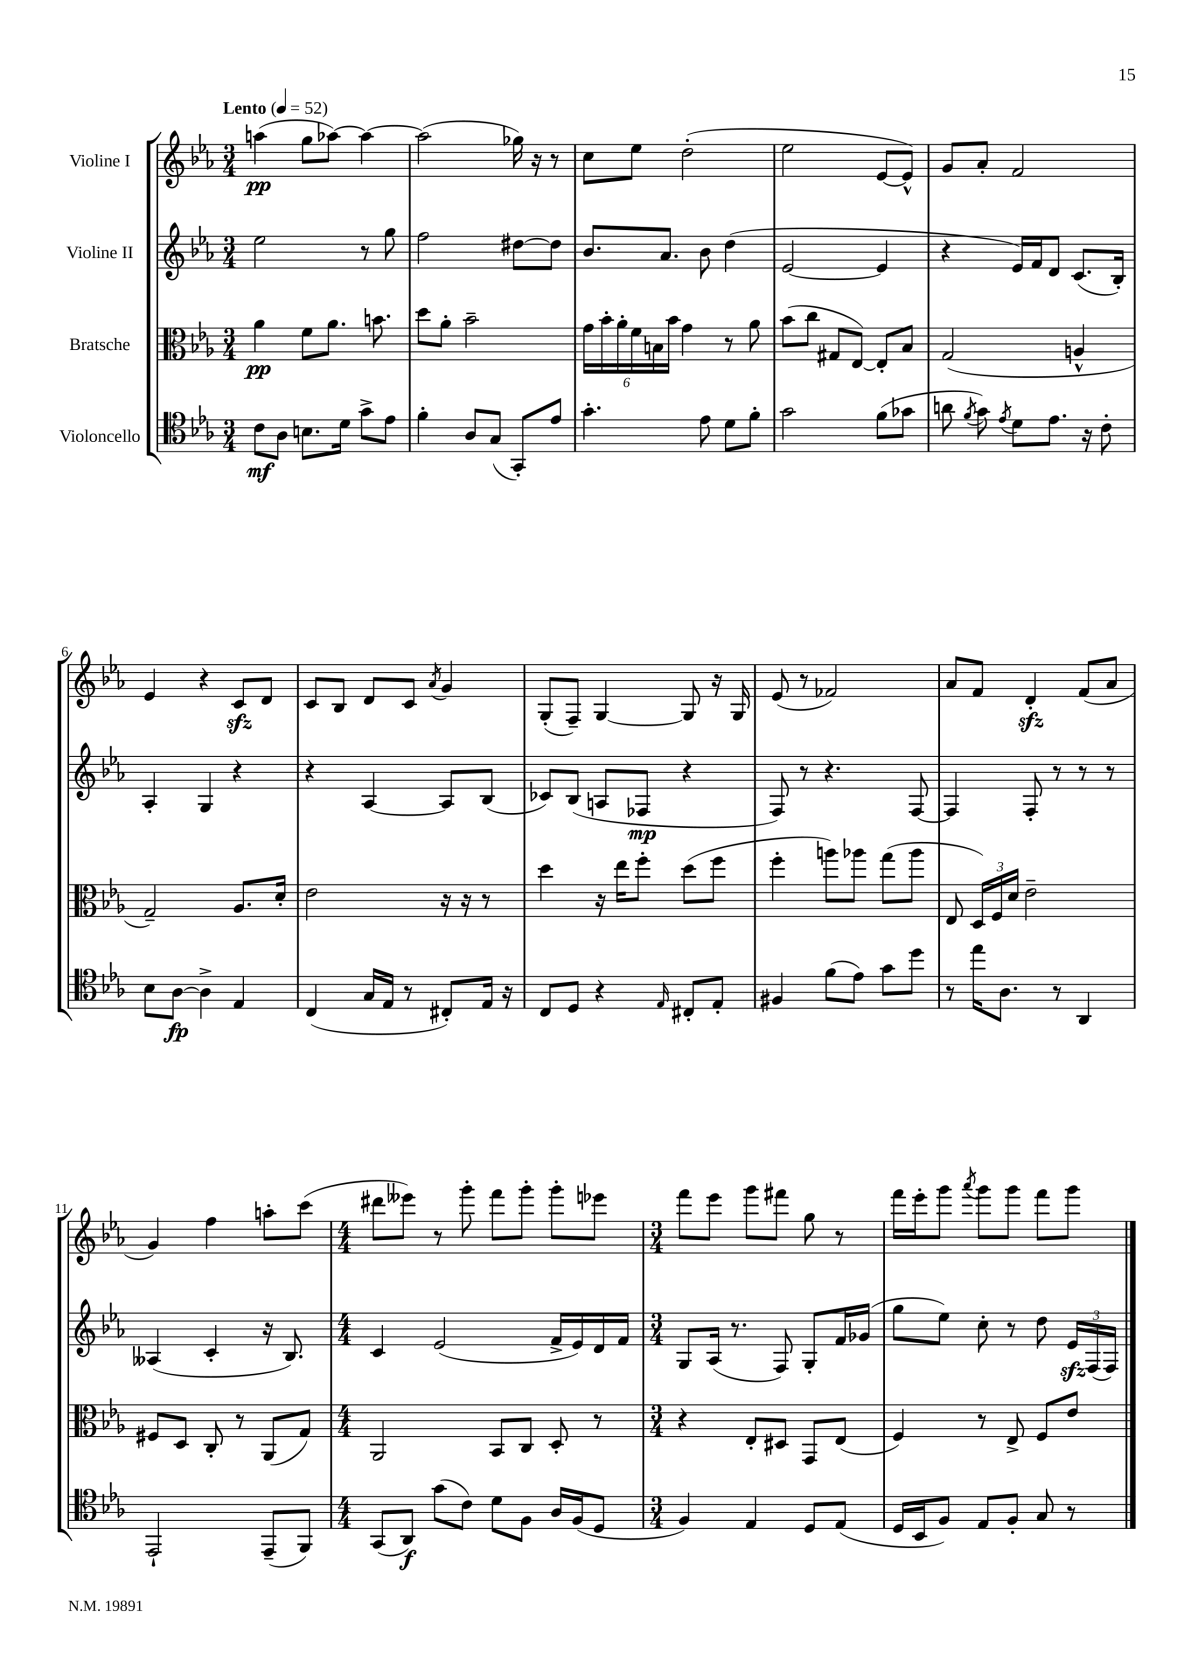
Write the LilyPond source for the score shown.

<<
\new StaffGroup <<
\new Staff = "s0" \with { instrumentName = "Violine I" } {
    \clef treble \key ees \major \numericTimeSignature \time 3/4 \tempo "Lento" 4 = 52
    \autoBeamOff a''4\pp( g''8[ aes''8]~) aes''4~ |
    aes''2( ges''16) r16 r8 |
    c''8[ ees''8] d''2-.( |
    ees''2 ees'8[~ ees'8]-^) |
    g'8[ aes'8]-. f'2 |
    ees'4 r4 c'8[\sfz d'8] |
    c'8[ bes8] d'8[ c'8] \acciaccatura { aes'8 } g'4 |
    g8[-.( f8]--) g4~ g8 r16 g16 |
    ees'8( r8 fes'2) |
    aes'8[ f'8] d'4-.\sfz f'8[( aes'8] |
    g'4) f''4 a''8[-. c'''8]( |
    \numericTimeSignature \time 4/4 dis'''8[ eeses'''8]) r8 g'''8-. f'''8[ g'''8]-. g'''8[-. ees'''8] |
    \numericTimeSignature \time 3/4 f'''8[ ees'''8] g'''8[ fis'''8] g''8 r8 |
    f'''16[ ees'''16-. g'''8] \acciaccatura { aes'''8 } g'''8[ g'''8] f'''8[ g'''8] \bar "|." |
}
\new Staff = "s1" \with { instrumentName = "Violine II" } {
    \clef treble \key ees \major \numericTimeSignature \time 3/4
    \autoBeamOff ees''2 r8 g''8 |
    f''2 dis''8[~ dis''8] |
    bes'8.[ aes'8.] bes'8 d''4( |
    ees'2~ ees'4 |
    r4 ees'16[) f'16 d'8] c'8.[( bes16]-.) |
    aes4-. g4 r4 |
    r4 aes4~ aes8[ bes8]( |
    ces'8[) bes8]( a8[ fes8]\mp r4 |
    f8) r8 r4. f8~ |
    f4 f8-. r8 r8 r8 |
    aeses4( c'4-. r16 bes8.) |
    \numericTimeSignature \time 4/4 c'4 ees'2( f'16[-> ees'16) d'16 f'16] |
    \numericTimeSignature \time 3/4 g8[ aes16]( r8. f8) g8[-. f'16 ges'16]( |
    g''8[ ees''8]) c''8-. r8 d''8 \tuplet 3/2 { ees'16[\sfz f16( f16]) } \bar "|." |
}
\new Staff = "s2" \with { instrumentName = "Bratsche" } {
    \clef alto \key ees \major \numericTimeSignature \time 3/4
    \autoBeamOff aes'4\pp f'8[ aes'8.] b'8. |
    d''8[ aes'8]-. bes'2-- |
    \tuplet 6/4 { g'16[ bes'16-. aes'16-. f'16 b16 bes'16] } g'4 r8 aes'8 |
    bes'8[( c''8] gis8[ ees8]~) ees8[-. bes8] |
    g2( a4-^ |
    g2--) aes8.[ d'16]-. |
    ees'2 r16 r16 r8 |
    d''4 r16 ees''16[ f''8]-. d''8[( f''8] |
    f''4-. a''8[) aes''8] g''8[( aes''8] |
    ees8 \tuplet 3/2 { d16[) f16 d'16] } ees'2-- |
    fis8[ d8] c8-. r8 aes,8[( g8]) |
    \numericTimeSignature \time 4/4 aes,2 bes,8[ c8] d8-. r8 |
    \numericTimeSignature \time 3/4 r4 ees8[-. dis8] g,8[ ees8]( |
    f4) r8 ees8-> f8[ ees'8] \bar "|." |
}
\new Staff = "s3" \with { instrumentName = "Violoncello" } {
    \clef tenor \key ees \major \numericTimeSignature \time 3/4
    \autoBeamOff c'8[\mf aes8] b8.[ d'16] g'8[-> ees'8] |
    f'4-. aes8[ g8]( g,8[-.) ees'8] |
    g'4.-. ees'8 d'8[ f'8]-. |
    g'2 f'8[( ges'8] |
    a'8 \acciaccatura { f'8 } g'8) \acciaccatura { ees'8 } d'8[ ees'8.] r16 c'8-. |
    bes8[ aes8]~\fp aes4-> ees4 |
    c4( g16[ ees16] r8 cis8[-.) ees16] r16 |
    c8[ d8] r4 \grace { ees16 } cis8[-. ees8]-. |
    fis4 f'8[( ees'8]) g'8[ d''8] |
    r8 ees''16[ aes8.] r8 aes,4 |
    ees,2-! ees,8[--( f,8]) |
    \numericTimeSignature \time 4/4 g,8[( aes,8]\f) g'8[( c'8]) d'8[ f8] aes16[ f16( d8] |
    \numericTimeSignature \time 3/4 f4) ees4 d8[ ees8]( |
    d16[ bes,16 f8]) ees8[ f8]-. g8 r8 \bar "|." |
}
>>
>>
